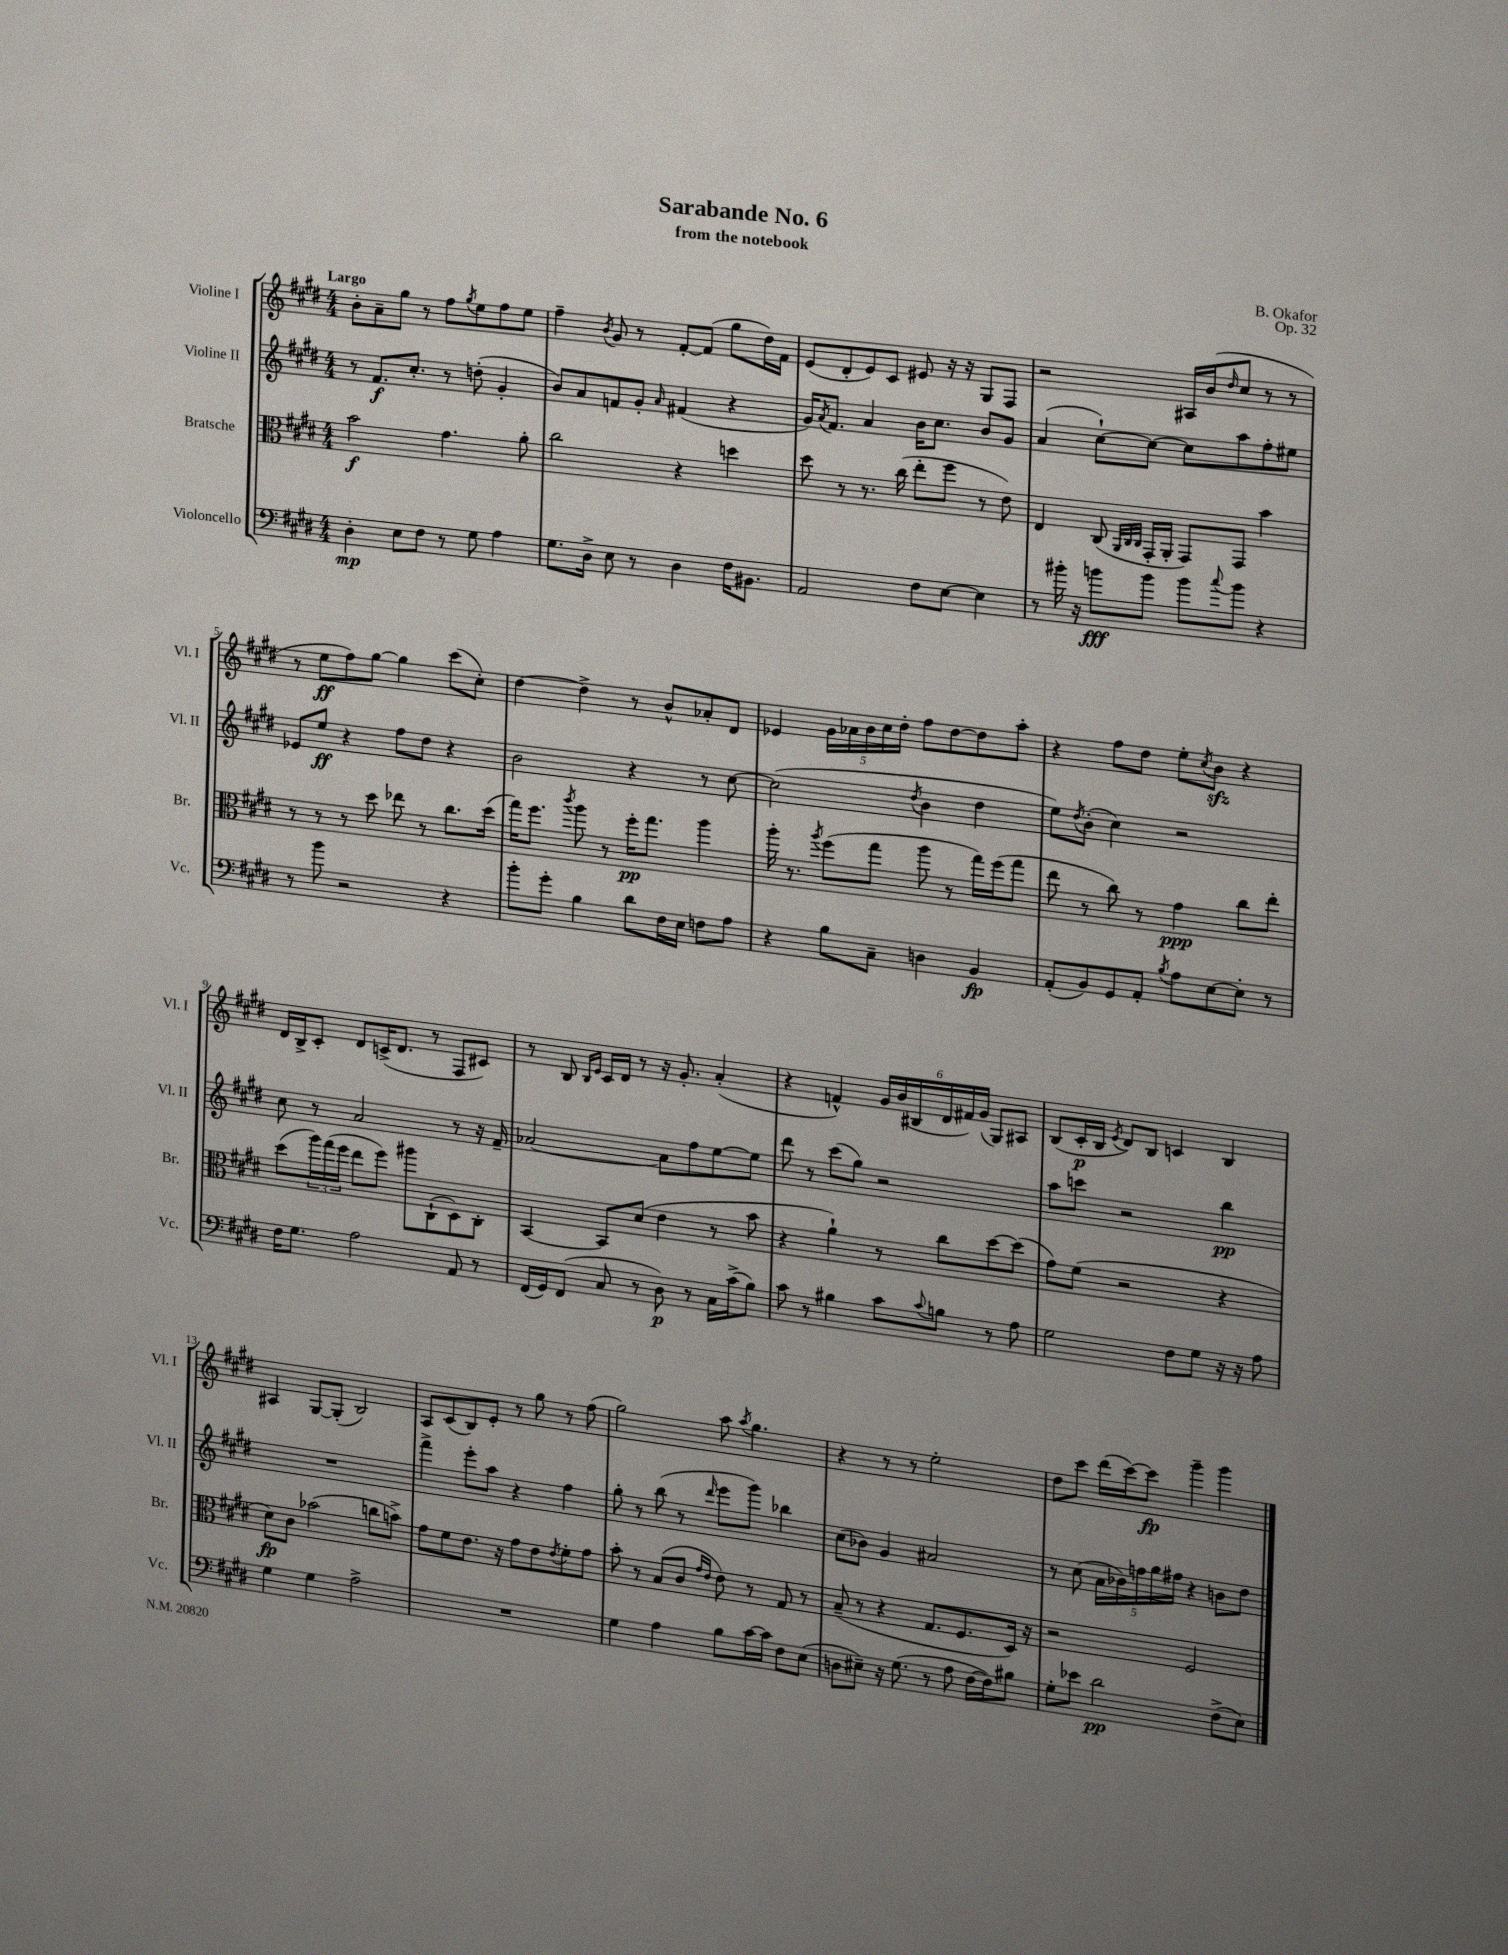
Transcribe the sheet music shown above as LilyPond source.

\header { title = "Sarabande No. 6" composer = "B. Okafor" subtitle = "from the notebook" opus = "Op. 32" }
<<
\new StaffGroup <<
\new Staff = "s0" \with { instrumentName = "Violine I" shortInstrumentName = "Vl. I" } {
    \clef treble \key e \major \numericTimeSignature \time 4/4 \tempo "Largo"
    b'8-. a'8-- gis''8 r8 fis''8 \acciaccatura { gis''8 } e''8 fis''8 e''8 |
    fis''4-- \acciaccatura { b'8 } gis'8 r8 fis'8~-. fis'8( gis''8 dis''16) fis'16 |
    e'8( dis'8-. e'8) cis'8 eis'8 r16 r16 gis8 fis8 |
    r2 ais16 b'16( \grace { dis''16 } cis''8 r8 r8 |
    r8 e''8\ff fis''8) gis''8~ gis''4 cis'''8( cis''8-.) |
    dis''4~ dis''4-> r8 b'8-^ aes'8-. dis'8 |
    ees'4 \tuplet 5/4 { gis'16 aes'16 b'16 cis''16 dis''16-. } fis''8 dis''8~ dis''8 a''8-. |
    r4 fis''8 dis''8 e''8-. \acciaccatura { cis''8 } b'8\sfz r4 |
    dis'16 b16-> cis'8-. dis'8 c'16->( dis'8. r8 fis8 cis'8) |
    r8 b8 \grace { b16 e'16 } cis'16 dis'16 r8 r16 gis'8.-. a'4-.( |
    r4 f'4-^) \tuplet 6/4 { gis'16 b'16( bis16 dis'16 fis'16) gis'16( } gis8) ais8 |
    b8( cis'16-.\p b16 \acciaccatura { e'8 } dis'8) b8 c'4 b4 |
    ais4 gis8~ gis8-.( b2) |
    a8 cis'8( b8) e'8-. r8 gis''8 r8 fis''8( |
    gis''2) a''8 \acciaccatura { a''8 } gis''4. |
    r4 r8 r8 e''2-. |
    dis''8 cis'''8 dis'''16( cis'''16~) cis'''8\fp gis'''4-- gis'''4 \bar "|." |
}
\new Staff = "s1" \with { instrumentName = "Violine II" shortInstrumentName = "Vl. II" } {
    \clef treble \key e \major \numericTimeSignature \time 4/4
    r8 fis'8.\f cis''8.-. r8 d''8-.( gis'4-. |
    b'8) a'8 f'8 gis'8-. \grace { a'16 } fis'4( r4 |
    gis'16) \acciaccatura { a'8 } fis'8. a'4 b'16 cis''8. b'8 gis'8 |
    a'4( cis''8~-!) cis''8~ cis''8 a''8 fis''8-. eis''8 |
    ees'8 e''8\ff r4 fis''8 dis''8 r4 |
    b'2 r4 r8 cis''8~ |
    cis''2( \acciaccatura { dis''8 } b'4 dis''4 |
    e''8) \acciaccatura { dis''8 } b'8-.( cis''4) r2 |
    cis''8 r8 a'2 r8 r16 fis'16-- |
    aes'2~ aes'8 fis''8 e''8~ e''8 |
    dis'''8 r8 cis'''8( gis''8) r2 |
    a''8 c'''8 r2 b''4\pp |
    R1 |
    fis'''4-> e'''8-. a''8 r4 fis''4 |
    gis''8-. r8 b''8( r8 \grace { dis'''16 } e'''8 gis'''8) bes''4 |
    cis''8( bes'8) gis'4 ais'2 |
    r8 cis''8( \tuplet 5/4 { a'16 bes'16) f''16 gis''16 fis''16 } r4 b'8 dis''8 \bar "|." |
}
\new Staff = "s2" \with { instrumentName = "Bratsche" shortInstrumentName = "Br." } {
    \clef alto \key e \major \numericTimeSignature \time 4/4
    b'2\f gis'4. a'8-. |
    cis''2 r4 d''4 |
    dis''8 r8 r8. cis''16( e''8-. fis''8 r8 e'8) |
    e4 cis8( \grace { a,32 cis32 cis32 } gis,16-. a,16-. gis,8) gis,8 b'4 |
    r8 r8 r8 dis''8 ees''8 r8 cis''8. dis''16( |
    gis''16) fis''8. \acciaccatura { cis'''8 } a''8 r8 fis''16-.\pp gis''8. a''4 |
    a''16-. r8. \acciaccatura { a''8 } fis''8( gis''8 a''8 r8 gis''16) fis''16( gis''8 |
    e''8 r8 cis''8) r8 gis'4\ppp cis''8 e''8-. |
    dis''8( \tuplet 3/2 { a''16) gis''16( fis''16 } e''8 fis''8) ais''8 cis8-!( dis8) cis8-. |
    b,4~ b,8 dis'8( e'4 r8 b'8 |
    r4 a'4-!) r8 cis''8 dis''8~ dis''8( |
    gis'8) fis'8( r2 r4 |
    dis'8\fp) cis'8 bes'2( c''8 b'8->) |
    gis'8 fis'8 e'8. r16 gis'8 e'8 \acciaccatura { e'8 } fis'8-. gis'8 |
    b'8-. r8 b8( cis'8 \grace { gis'16 e'16 } e'8) r8 gis8 r8 |
    b8--( r8 r4 gis8. fis8. dis16) r16 |
    r2 fis2 \bar "|." |
}
\new Staff = "s3" \with { instrumentName = "Violoncello" shortInstrumentName = "Vc." } {
    \clef bass \key e \major \numericTimeSignature \time 4/4
    dis4-.\mp e8 fis8 r8 gis8 a4 |
    gis8. dis16-> e8 r8 dis4 fis16 bis,8. |
    a,2 fis8 e8~ e4 |
    r8 bis'16-. r16 b'8\fff b'8 b'8 \appoggiatura { cis''8 } b'8 r4 |
    r8 b'8 r2 r4 |
    b'8-. gis'8-. b4 dis'8 fis16 e16 f8 a8 |
    r4 b8 cis8-- d4 b,4\fp |
    a,8-.( b,8) gis,8 a,8-. \acciaccatura { b8 } a8 e8~ e8-. r8 |
    fis16 gis8. a2 a,8 r8 |
    fis,16( gis,16) fis,8( cis8 r8 dis8\p) r8 cis16 cis'16->( b8) |
    cis'8 r8 bis4 cis'8 \appoggiatura { cis'8 } b8 r8 a8 |
    gis2 fis8 gis8 r16 r16 a8 |
    gis4 gis4 a2-> |
    R1 |
    gis4 a4 b8 cis'16~ cis'16 fis8 e8( |
    d8 eis8--) r16 gis8.( r8 a8 fis16~ fis16) bis8 |
    gis8-. ees'8 dis'2\pp fis8->( e8) \bar "|." |
}
>>
>>
